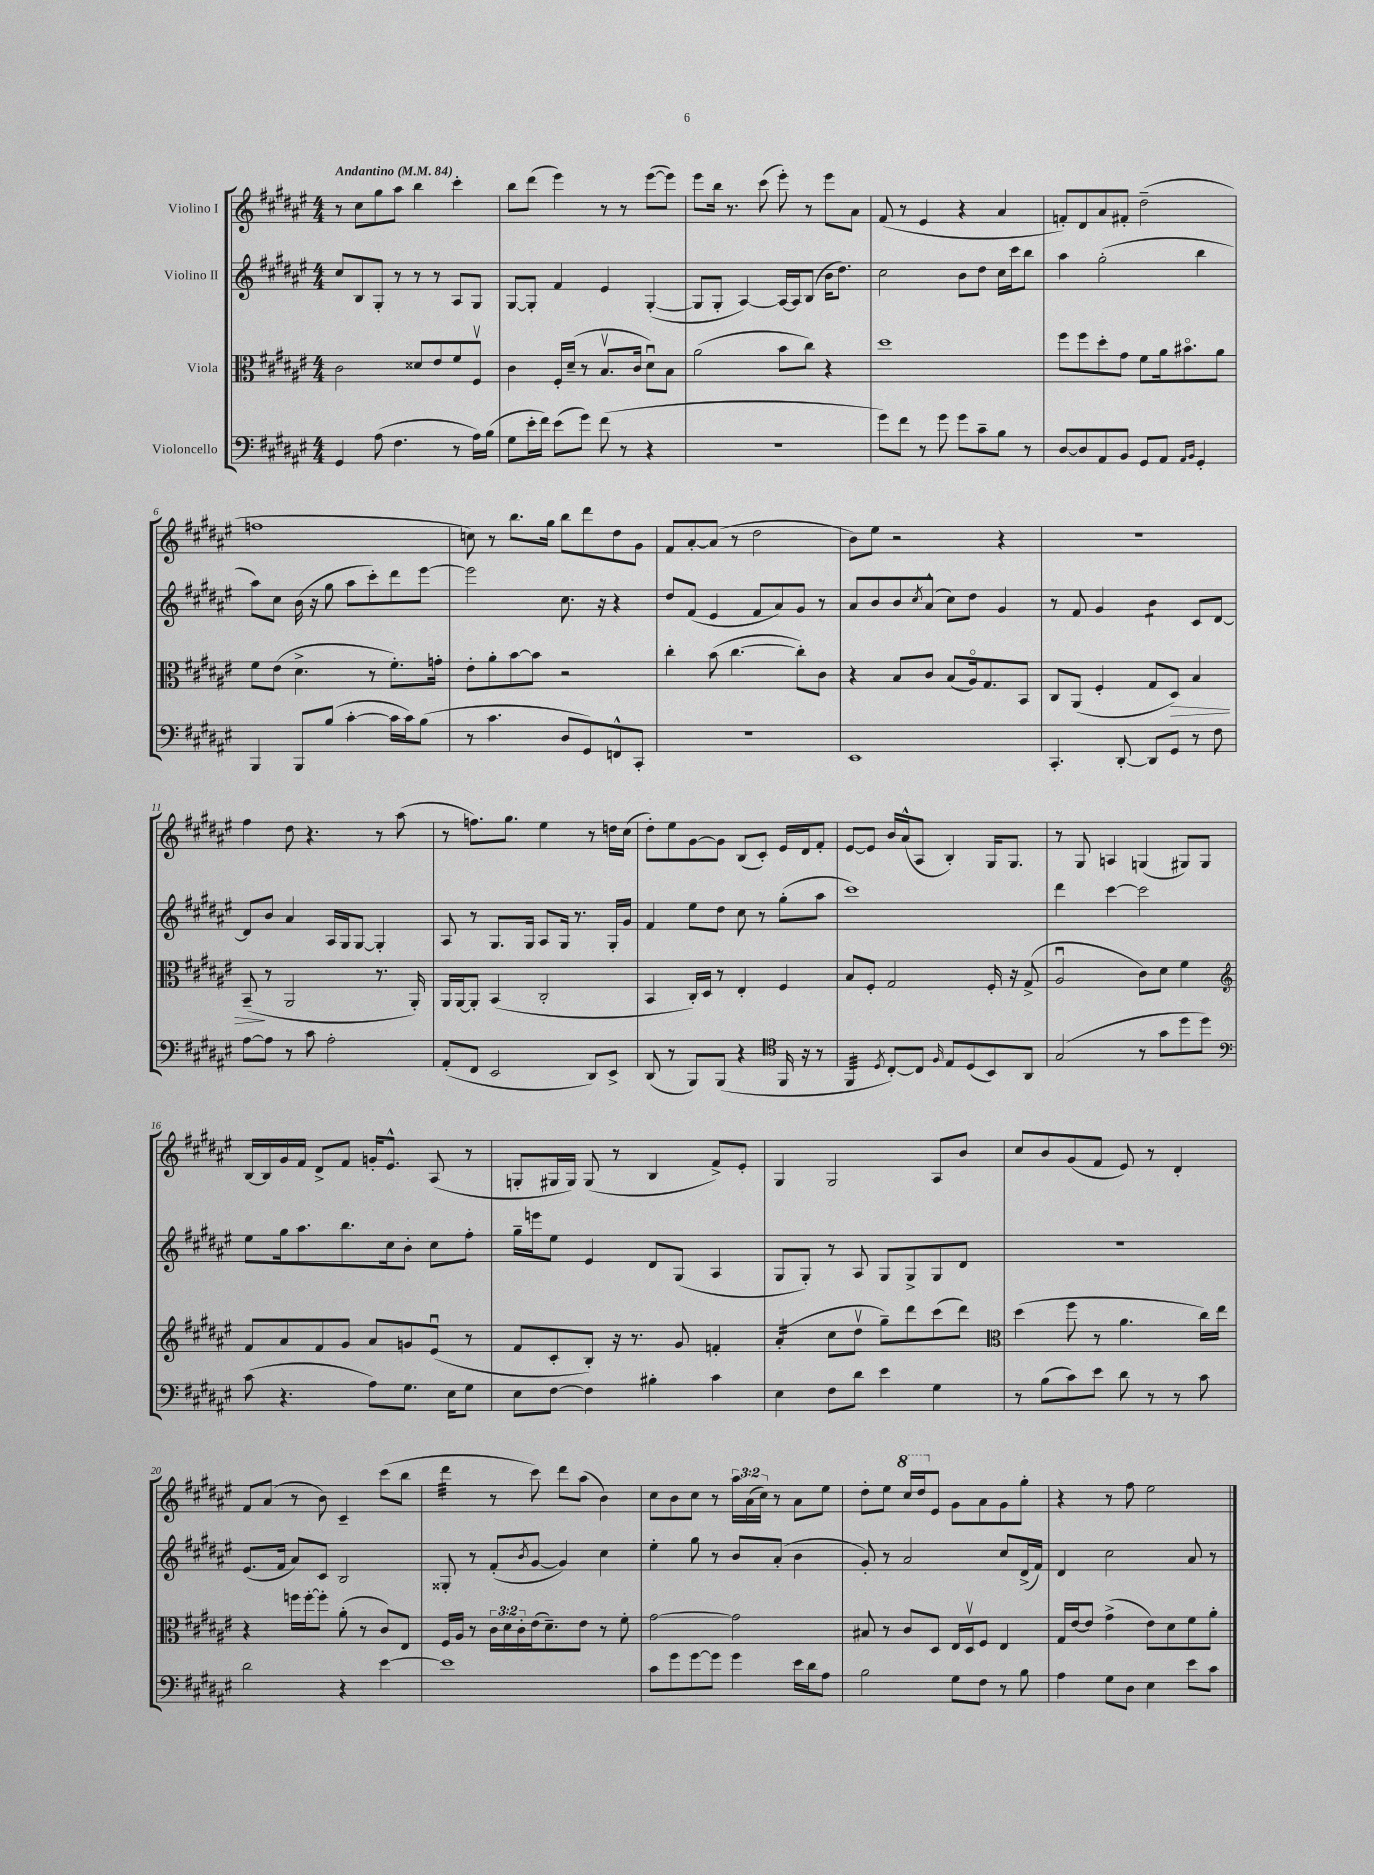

**kern	**kern	**kern	**kern
*staff4	*staff3	*staff2	*staff1
*clefF4	*clefC3	*clefG2	*clefG2
*k[f#c#g#d#a#e#]	*k[f#c#g#d#a#e#]	*k[f#c#g#d#a#e#]	*k[f#c#g#d#a#e#]
*M4/4	*M4/4	*M4/4	*M4/4
*MM84	*MM84	*MM84	*MM84
4GG#	2c#	8cc#	8r
.	.	8B	8cc#
(8A#	.	8G#'	8gg#
4.F#	.	8r	8aa#
.	8d##	8r	4bb
.	8e#	8r	.
8r	8f#	8A#	4ccc#'
16A#)	8F#v	8G#	.
(16B	.	.	.
=	=	=	=
8G#	4c#	[8G#	8bb
16e#'	.	8G#']	(8ddd#
16f#)	.	.	.
(8e#	16F#'	4f#	4eee#)
.	(16d#~	.	.
8g#)	8r	.	.
(8f#	8.Bv	4e#	8r
8r	.	.	8r
.	16c#	.	.
4r	8d#u)	([4G#'	([8eee#
.	8B	.	8eee#])
=	=	=	=
1r	(2a#	8G#]	8eee#
.	.	8G#'	16bb
.	.	.	8.r
.	.	[4A#)	.
.	.	.	(8ccc#
.	8b	16A#_	8eee#')
.	.	16A#]	.
.	8cc#)	(8B	8r
.	4r	16b	8eee#
.	.	8.dd#)	.
.	.	.	8a#
=	=	=	=
8g#)	1dd#	2cc#	(8f#
8f#	.	.	8r
8r	.	.	4e#
8g#	.	.	.
8g#	.	8b	4r
8c#~	.	8dd#	.
8B	.	16cc#	4a#
.	.	16ccc#	.
8r	.	8bb	.
=	=	=	=
[8D#	8ff#	4aa#	8f')
8D#]	8ff#	.	8d#
8AA#	8dd#'	(2gg#'	8a#
8BB	8g#	.	8f#'
8GG#	8f#	.	(2dd#~
8AA#	16a#	.	.
.	8.b#o	.	.
16qqAA#	.	.	.
16qqBB	.	.	.
4GG#'	.	4bb	.
.	8a#	.	.
=	=	=	=
4BBB	8f#	8aa#)	1ff
.	(8e#	8cc#	.
8BBB	4.d#^	(16b	.
.	.	16r	.
(8B	.	8gg#	.
[4c#'	.	8aa#	.
.	8r	8ccc#')	.
16c#]	8.f#')	8ddd#	.
16c#)	.	.	.
(8B	.	[8eee#	.
.	16g'	.	.
=	=	=	=
8r	8e#'	2eee#]	8cc)
4.c#	8a#'	.	8r
.	[8b	.	8.bb
.	8b]	.	.
.	.	.	16gg#
8D#	2r	8.cc#	8bb
8GG#)	.	.	8ddd#
.	.	16r	.
8FF^^	.	4r	8dd#
8CC#'	.	.	8g#
=	=	=	=
1r	4cc#'	8dd#	8f#
.	.	(8f#	[8a#'
.	(8b	4e#	(8a#]
.	[4.cc#	.	8r
.	.	8f#	2dd#
.	.	8a#)	.
.	8cc#'])	8g#	.
.	8c#	8r	.
=	=	=	=
1EE#	4r	8a#	8b)
.	.	8b	8ee#
.	8B	8b	2r
.	.	8qcc#	.
.	8c#	(8a#^^	.
.	(8B	8cc#)	.
.	16A#o)	8dd#	.
.	8.G#	.	.
.	.	4g#	4r
.	8BB	.	.
=	=	=	=
4.CC#'	8C#	8r	1r
.	(8AA#	8f#	.
.	4F#'	4g#	.
[8DD#'	.	.	.
8DD#]	8G#	4b	.
8GG#	8D#)	.	.
8r	4B	8c#	.
8F#	.	[8d#	.
=	=	=	=
[8A#	(8BB~	8d#]	4ff#
8A#]	8r	8b	.
8r	2AA#	4a#	8dd#
8c#	.	.	4.r
2A#'	.	16A#	.
.	.	16G#	.
.	.	[8G#	.
.	8.r	4G#']	8r
.	.	.	(8aa#
.	16AA#')	.	.
=	=	=	=
(8AA#'	16AA#	8A#	8r
.	[16AA#	.	.
8FF#	8AA#']	8r	8.ff)
2EE#	(4BB	8.G#	.
.	.	.	8.gg#
.	.	16G#	.
.	2C#'	8A#	4ee#
.	.	16G#	.
.	.	8.r	.
8DD#)	.	.	8r
8EE#^	.	16G#'	16dd
.	.	16g#	(16cc#
=	=	=	=
(8DD#	4BB	4f#	8dd#')
8r	.	.	8ee#
8BBB)	16C#')	8ee#	[8g#
.	16D#	.	.
(8BBB	8r	8dd#	8g#]
4r	4E#'	8cc#	(8B
.	.	8r	8c#')
*clefC4	*	*	*
16FF#	4F#	(8gg#'	16e#
16r	.	.	16d#
8r	.	8aa#	8f#'
=	=	=	=
4FF#	8B	1ccc#)	[8e#
.	8F#'	.	8e#]
8qD#	.	.	.
[8C#')	2G#	.	16b
.	.	.	(16a#^^
8C#]	.	.	8A#
16qqF#	.	.	.
8E#	.	.	4B')
(8D#	.	.	.
8BB)	16F#'	.	16G#
.	16r	.	8.G#
8AA#	(8G#^	.	.
=	=	=	=
(2G#	2A#u	4ddd#	8r
.	.	.	8G#
.	.	[4ccc#	4A
8r	8c#)	2ccc#]	(4G
8g#	8d#	.	.
8dd#	4f#	.	8G#)
8dd#)	.	.	8G#
=	=	=	=
*clefF4	*clefG2	*	*
(8c#	8f#	8ee#	[16B
.	.	.	16B]
4.r	8a#	16gg#	16g#
.	.	8.aa#	16f#
.	8f#	.	8d#^
.	8g#	8.bb	8f#
8A#)	8a#	.	16g'
.	.	16cc#	8.e#^^
8.G#	8g	8b'	.
.	(8e#u	8cc#	(8A#
16E#	.	.	.
8G#	8r	8ff#'	8r
=	=	=	=
8E#	8f#	16gg#~	8G'
.	.	16eee	.
[8F#	8c#'	8ee#	16G#
.	.	.	16G#)
4F#]	8B')	4e#	(8G#
.	16r	.	8r
.	8.r	.	.
4B#'	.	8d#	4B
.	8g#	(8G#	.
4c#	4f'	4A#	8f#^)
.	.	.	8e#'
=	=	=	=
4E#	(4a#'	8G#	4G#
.	.	8G#')	.
8F#	8cc#	8r	2G#
8d#	8dd#v	8A#	.
4e#	8gg#~)	8G#	.
.	8ddd#	8G#^	.
4G#	(8ccc#	8G#	8A#
.	8ddd#)	8d#	8b
=	=	=	=
*	*clefC3	*	*
8r	(4dd#	1r	8cc#
(8B	.	.	8b
8c#)	8ff#	.	(8g#
8e#	8r	.	8f#
8d#	4.a#	.	8e#)
8r	.	.	8r
8r	.	.	4d#'
8c#	16cc#)	.	.
.	16ee#	.	.
=	=	=	=
2d#	4r	(8.e#	8f#
.	.	.	(8a#
.	.	16f#	.
.	16ff	8a#)	8r
.	[16ff'	.	.
.	8ff']	8c#	8b)
4r	(8a#'	2B	4c#~
.	8r	.	.
[4e#	8c#)	.	(8ccc#
.	8E#	.	8bb
=	=	=	=
1e#]	16F#	8G##'	4ddd#
.	16A#	.	.
.	8r	8r	.
.	24c#	(8f#'	8r
.	24d#	.	.
.	24c#'	.	.
.	.	8qb	.
.	(16e#	[8g#	8ccc#)
.	8.d#~)	.	.
.	.	4g#])	8ddd#
.	8e#	.	(8aa#
.	8r	4cc#	4b)
.	8f#'	.	.
=	=	=	=
8c#	[2g#	4ee#'	8cc#
8g#	.	.	8b
[8g#	.	8gg#	8cc#
8g#]	.	8r	8r
4g#	2g#]	8b	24aa#
.	.	.	(24a#
.	.	.	24cc#)
.	.	(8a#'	8r
16e#	.	4b	8a#
16d#	.	.	.
8A#	.	.	8ee#
=	=	=	=
2B	8B#	8g#')	8dd#'
.	8r	8r	8ee#
.	8c#	2a#	16ccc#
.	.	.	16ddd#
.	8D#	.	8e#
8G#	16E#	.	8g#
.	16D#v	.	.
8F#	8F#	.	8a#
8r	4E#	8cc#	8g#
8B	.	(16d#^	8gg#'
.	.	16f#)	.
=	=	=	=
4A#	16G#	4d#	4r
.	[16e#	.	.
.	8e#]	.	.
8G#	(4g#^	2cc#	8r
8D#	.	.	8ff#
4E#	8e#)	.	2ee#
.	8d#	.	.
8e#	8f#	8a#	.
8c#	8a#'	8r	.
==	==	==	==
*-	*-	*-	*-
